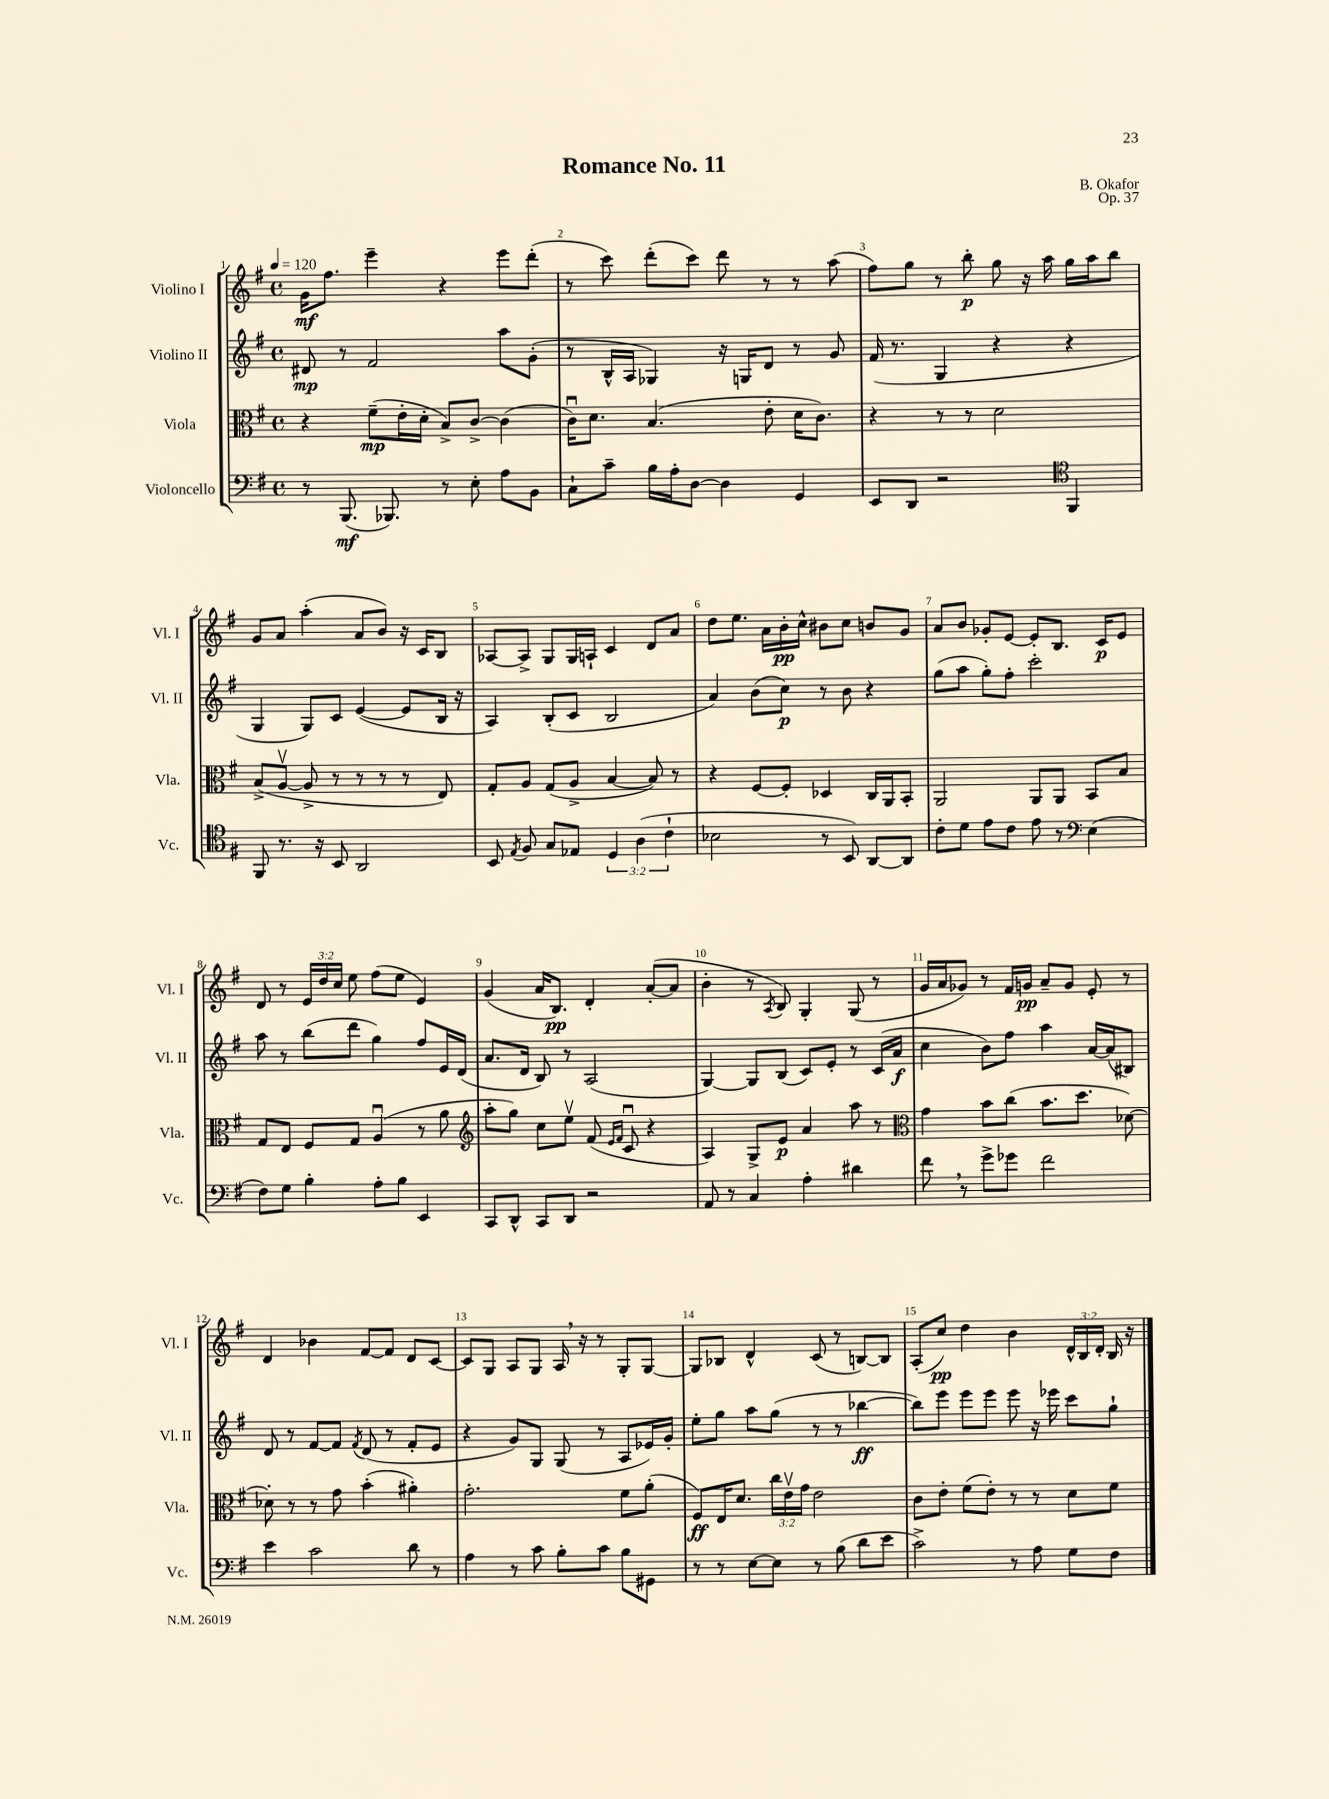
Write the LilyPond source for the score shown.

\header { title = "Romance No. 11" composer = "B. Okafor" opus = "Op. 37" }
<<
\new StaffGroup <<
\new Staff = "s0" \with { instrumentName = "Violino I" shortInstrumentName = "Vl. I" } {
    \clef treble \key g \major \defaultTimeSignature \time 4/4 \override Staff.TupletNumber.text = #tuplet-number::calc-fraction-text \tempo 4 = 120
    \autoBeamOff g'16[\mf fis''8.] e'''4-- r4 e'''8[ d'''8]-.( |
    r8 c'''8) d'''8[-.( c'''8]) d'''8 r8 r8 a''8( |
    fis''8[) g''8] r8 b''8-.\p g''8 r16 a''16 g''16[ a''16 b''8] |
    g'8[ a'8] a''4-.( a'8[ b'8]) r16 c'16[ b8] |
    aes8[~ aes8]-> g8[ g16 a16]-! c'4 d'8[ a'8] |
    d''8[ e''8.] a'16[ b'16-.\pp c''16]-^ bis'8[ c''8] b'8[ g'8] |
    a'8[ b'8] ges'8[-. e'8]~ e'8[-. b8.] c'16[\p e'8] |
    d'8 r8 \tuplet 3/2 { e'16[ d''16 c''16] } e''8 fis''8[( e''8] e'4) |
    g'4( a'16[ b8.]\pp) d'4-. a'8[~-.( a'8] |
    b'4-. r8 \acciaccatura { a8 } b8) g4-. g8( r8 |
    g'16[ a'16 ges'8]) r8 fis'16[ g'16]\pp a'8[-- g'8] e'8-. r8 |
    d'4 bes'4 fis'8[~ fis'8] d'8[ c'8]~ |
    c'8[ g8] a8[ g8] a16 \breathe r16 r8 g8[-. g8]~ |
    g8[ bes8] d'4-^ c'8( r8 b8[~) b8] |
    a8[-.( c''8]\pp) d''4 b'4 \tuplet 3/2 { d'16[-^ b16 d'16]-. } b16 r16 \bar "|." |
}
\new Staff = "s1" \with { instrumentName = "Violino II" shortInstrumentName = "Vl. II" } {
    \clef treble \key g \major \defaultTimeSignature \time 4/4
    \autoBeamOff dis'8\mp r8 fis'2 a''8[ g'8]-.( |
    r8 b16[-^ a16] ges4) r16 g16[ d'8] r8 g'8 |
    fis'16( r8. g4 r4 r4 |
    g4 g8[) c'8] e'4~( e'8[ b16] r16 |
    a4) b8[-.( c'8] b2 |
    a'4) b'8[( c''8]\p) r8 b'8 r4 |
    g''8[( a''8] g''8[-.) fis''8]-. c'''2-. |
    a''8 r8 b''8[( d'''8] g''4) fis''8[ e'16 d'16]( |
    a'8.[ d'16] b8) r8 a2( |
    g4~) g8[ b8]( c'8[) e'8]-. r8 c'16[( a'16]\f |
    c''4 b'8[) fis''8] a''4 a'16[~ a'16( bis8]) |
    d'8 r8 fis'8[~ fis'8] \acciaccatura { fis'8 } d'8( r8 fis'8[-. e'8] |
    r4 g'8[) g8] g8( r8 a8[ ees'16) g'16]-. |
    e''8[-. g''8] a''8[ g''8]( r8 r8 bes''4~\ff |
    bes''8[) e'''8] e'''8[ e'''8] e'''8 r16 ees'''16 c'''8[ g''8]-! \bar "|." |
}
\new Staff = "s2" \with { instrumentName = "Viola" shortInstrumentName = "Vla." } {
    \clef alto \key g \major \defaultTimeSignature \time 4/4 \override Staff.TupletNumber.text = #tuplet-number::calc-fraction-text
    \autoBeamOff r4 fis'8[--\mp( e'16-. d'16]-. b8[->) c'8]~-> c'4( |
    c'16[\downbow) d'8.] b4.( e'8-. d'16[ c'8.]) |
    r4 r8 r8 d'2 |
    b8[->( a8]~\upbow a8-> r8 r8 r8 r8 e8) |
    g8[-. a8] g8[( a8]-> b4~ b8) r8 |
    r4 fis8[~ fis8]-. des4 c16[ a,16 b,8]-. |
    a,2 a,8[ a,8] b,8[ b8] |
    g8[ e8] fis8[ g8] a4\downbow( r8 a'8 |
    \clef treble a''8[-. g''8]) c''8[ e''8]\upbow fis'8( \grace { e'16[ fis'16] } c'8\downbow r4 |
    a4) g8[-> e'8]\p a'4 a''8 r8 |
    \clef alto g'4 b'8[ c''8]( b'8.[ d''8.] des'8~) |
    des'8-. r8 r8 g'8 b'4-.( ais'4-.) |
    g'2.-. fis'8[ a'8]-.( |
    fis8[\ff) e16 d'8.] \tuplet 3/2 { c''16[ e'16\upbow g'16] } e'2 |
    c'8[ e'8]-. fis'8[( e'8]-.) r8 r8 d'8[ fis'8] \bar "|." |
}
\new Staff = "s3" \with { instrumentName = "Violoncello" shortInstrumentName = "Vc." } {
    \clef bass \key g \major \defaultTimeSignature \time 4/4 \override Staff.TupletNumber.text = #tuplet-number::calc-fraction-text
    \autoBeamOff r8 b,,8.\mf( bes,,8.) r8 e8-. a8[ b,8] |
    c8[-! c'8]-- b16[ a16-. d8]~ d4 g,4 |
    e,8[ d,8] r2 \clef tenor fis,4 |
    fis,8 r8. r16 b,8 a,2 |
    b,8 \acciaccatura { e8 } fis8 g8[ ees8] \tuplet 3/2 { d4 a4( c'4-! } |
    bes2 r8 b,8) a,8[~ a,8] |
    c'8[-. d'8] e'8[ c'8] e'8 r8 \clef bass e4( |
    fis8[) g8] b4-. a8[-. b8] e,4 |
    c,8[ d,8]-^ c,8[ d,8] r2 |
    a,8 r8 c4 a4-. dis'4 |
    fis'8 \breathe r8 g'8[-> ges'8] fis'2 |
    e'4 c'2 d'8 r8 |
    a4 r8 c'8 b8[-. c'8] b8[ gis,8] |
    r8 r8 e8[~ e8] r8 b8( d'8[ e'8] |
    c'2->) r8 a8 g8[ fis8] \bar "|." |
}
>>
>>
\layout { \context { \Score \override BarNumber.break-visibility = ##(#f #t #t) barNumberVisibility = #all-bar-numbers-visible } }
